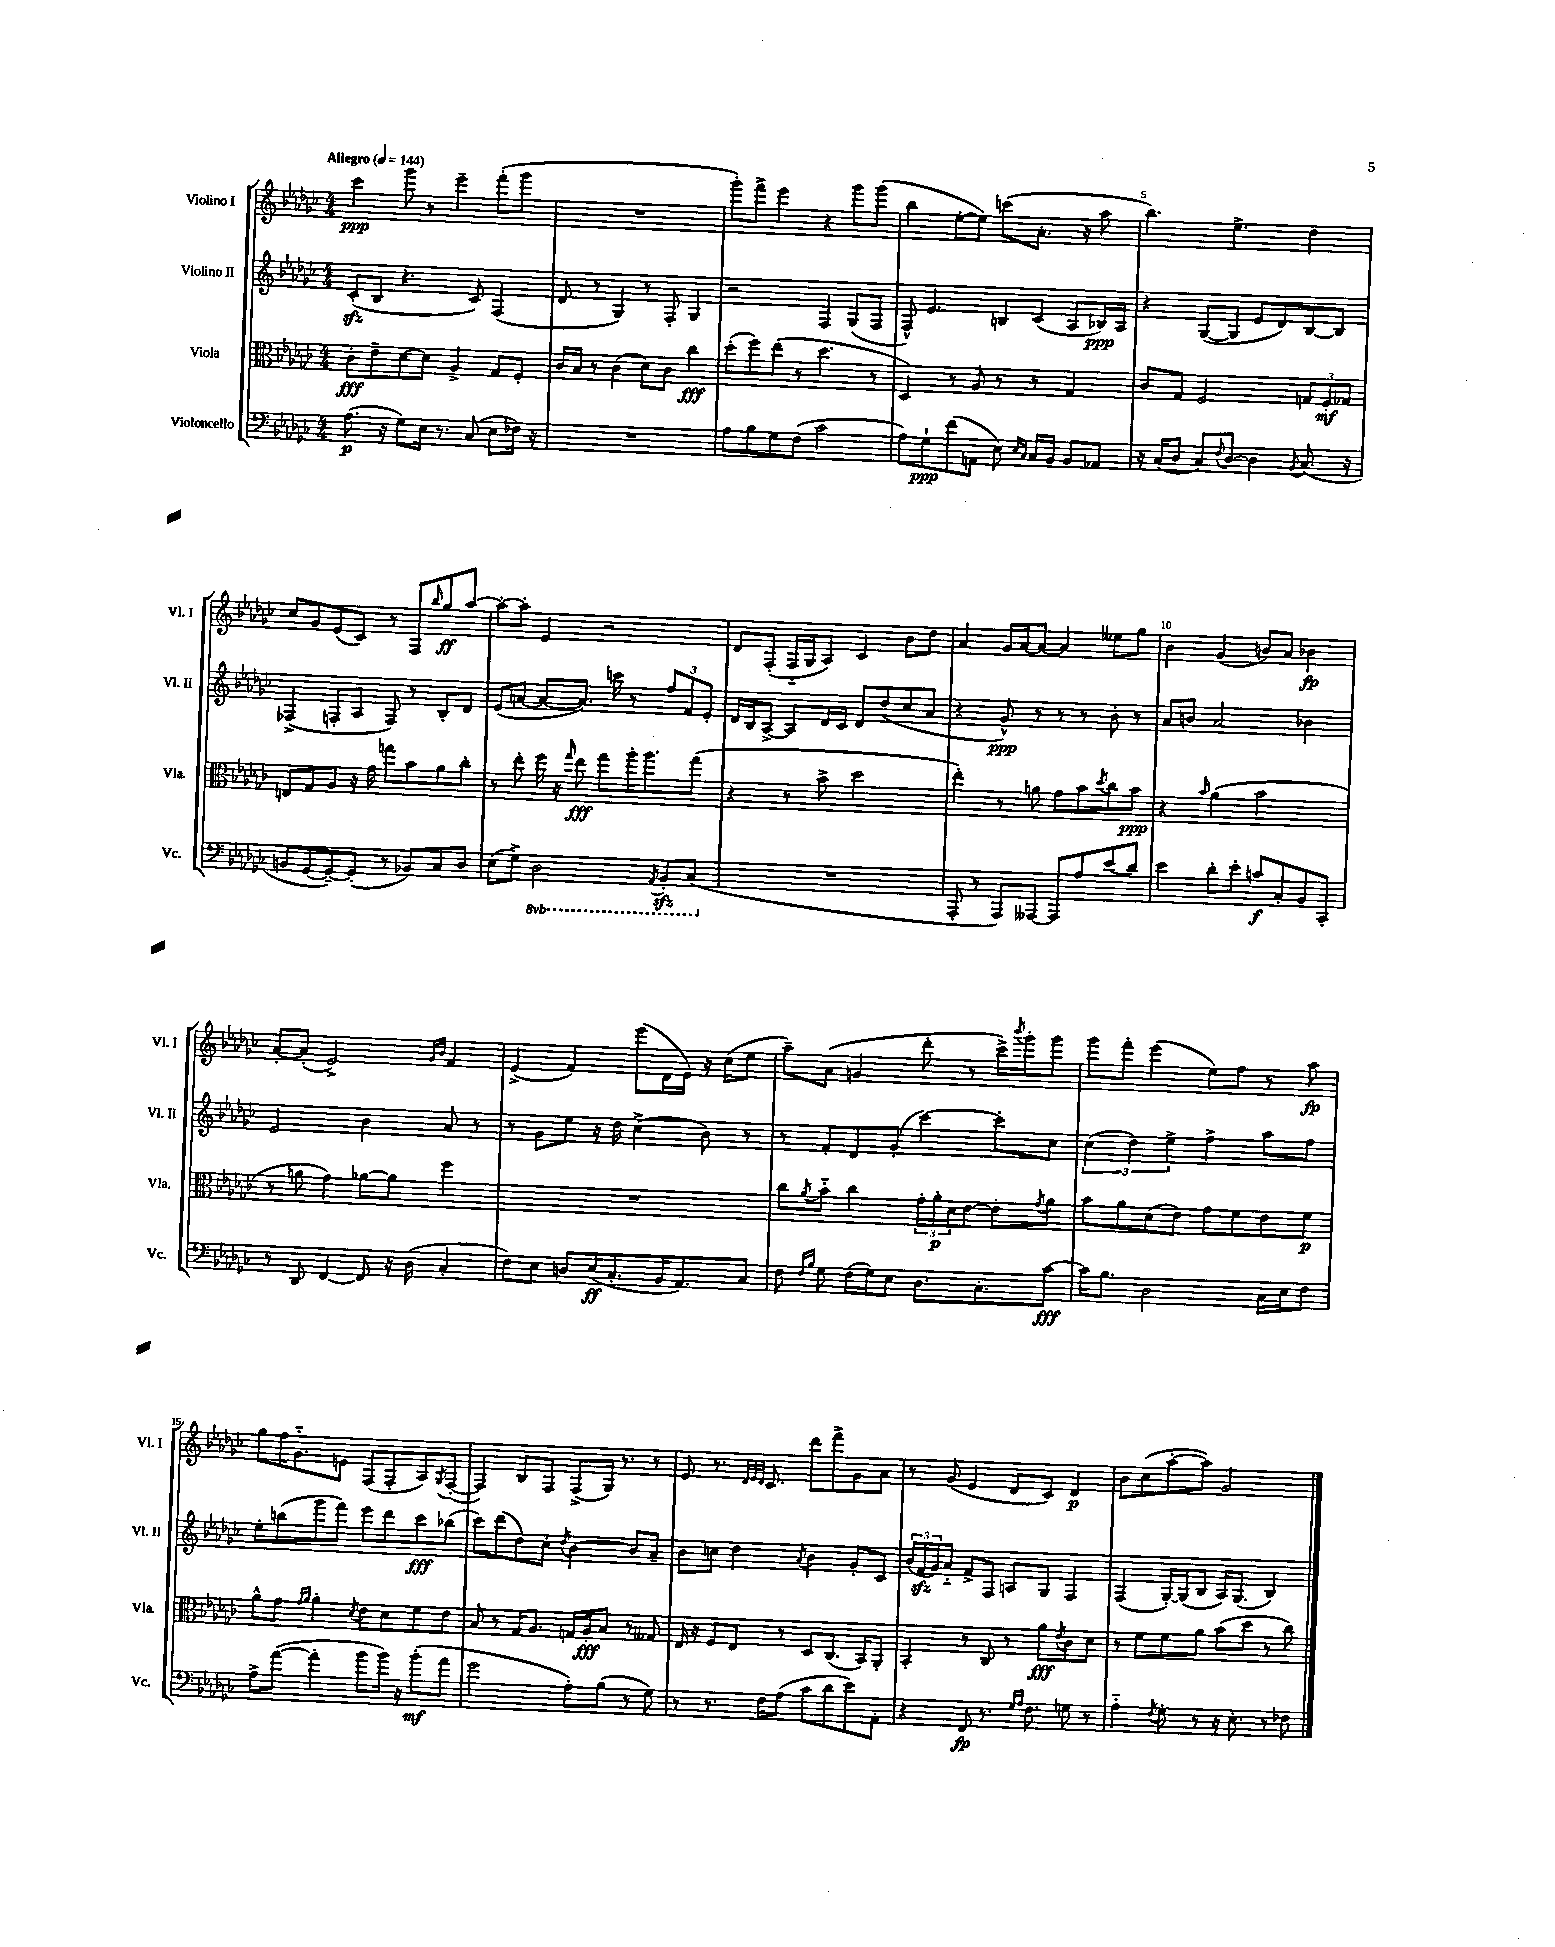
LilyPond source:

<<
\new StaffGroup <<
\new Staff = "s0" \with { instrumentName = "Violino I" shortInstrumentName = "Vl. I" } {
    \clef treble \key ges \major \numericTimeSignature \time 4/4 \tempo "Allegro" 4 = 144
    ces'''4\ppp ges'''8 r8 ees'''4-- f'''8-.( ges'''8 |
    R1 |
    ges'''8-.) f'''8-> ees'''4 r4 ges'''8 ges'''8( |
    bes''4 ees''8~-. ees''8) c'''8( aes'8.-. r16 aes''8 |
    bes''4.) ees''4.-> des''4 |
    ces''8 ges'8 ees'8( ces'8) r8 f8 \grace { bes''16 } ges''8\ff aes''8~ |
    aes''8~-. aes''8-. ees'4 r2 |
    des'8 f8-.( f16-_ ges16 aes8) ces'4 bes'8 des''8 |
    aes'4 ges'16 aes'16~ aes'8~ aes'4 eeses''8 ges''8 |
    bes'4 ges'4( b'8) aes'8 bes'4\fp |
    aes'8~-. aes'8-.( ees'2->) \grace { ges'16 bes'16 } f'4 |
    ees'4->( f'4) ees'''8( des'16 ees'16) r16 ces''16( ees''8 |
    aes''8--) aes'8( g'4 des'''8-. r8 ces'''16->) \acciaccatura { bes'''8 } ges'''16-. ges'''8 |
    ges'''8 f'''8-. ees'''4( ees''8) f''8 r8 aes''8\fp |
    ges''8 f''16 ges'8.-_ e'8 f8( f8-. aes8) \acciaccatura { ges8 } f8~-.( |
    f4) bes8 f8 f8->( ges16) r8. r8 |
    ees'8 r8. \grace { des'32 ees'32 des'32 } ces'8. des'''8 f'''8-> ges'8 aes'8 |
    r8 ges'8( ees'4 des'8 ces'8) des'4\p |
    bes'8 ces''8( aes''8~-. aes''8) ges'2 \bar "|." |
}
\new Staff = "s1" \with { instrumentName = "Violino II" shortInstrumentName = "Vl. II" } {
    \clef treble \key ges \major \numericTimeSignature \time 4/4
    ces'8-.\sfz( bes8 r4. ces'8) f4( |
    des'8 r8 ges4) r8 f8-. ges4 |
    r2 f4 ges8( f8 |
    f8-^) ees'4. b8 ces'8( aes8 bes16\ppp) aes16 |
    r4 ges8~( ges8 ees'8 des'8) bes8~ bes8 |
    fes4->( f8-. aes8 f8) r8 bes8-. des'8 |
    ees'8( a'8~ a'8~ a'8.) c'''16 r8 \tuplet 3/2 { f''8 f'8 ees'8-. } |
    des'16 bes16 aes8~-> aes8 des'16 ces'16 des'8 des''8( ces''8 aes'8 |
    r4 ges'8-^\ppp) r8 r8 r8 bes'8-. r8 |
    aes'8 b'8 aes'2 bes'4 |
    ees'2 bes'4 aes'8 r8 |
    r8 ges'8 ees''8 r16 des''16 ces''4->( bes'8) r8 |
    r8 f'8-. des'8 ges'8-.( ces'''4~) ces'''8-. ces''8 |
    \tuplet 3/2 { ces''4( des''4) ees''4-> } f''4-> aes''8 f''8 |
    ees''8-. b''8( ges'''8 f'''8) ees'''8 des'''8 ces'''8\fff bes''8( |
    ces'''8) des'''8( des''8) ces''8-. \acciaccatura { des''8 } bes'4~ bes'8 aes'8-- |
    bes'8 c''8 des''4 \acciaccatura { aes'8 } bes'4 ges'8-. ces'8 |
    \tuplet 3/2 { bes'16( f'16\sfz ges'16) } aes'8-_ f'8-> f8 a8 ges8 f4 |
    f4( ges16~-.) ges16( bes8 aes16) ges8.( bes4) \bar "|." |
}
\new Staff = "s2" \with { instrumentName = "Viola" shortInstrumentName = "Vla." } {
    \clef alto \key ges \major \numericTimeSignature \time 4/4
    ces'8-.\fff ees'8-- des'8~ des'8 aes4-> ges8 f8-. |
    ces'16 bes16 r8 ces'4( des'8) ces'8 ces''4\fff |
    des''8-.( f''8) ees''8( r8 des''4. r8 |
    des4) r8 aes8 r8 r8 ges4 |
    ces'8 ges8 f2 \tuplet 3/2 { g8 f8-.\mf ges8 } |
    e8 ges8 aes8 r16 ges'16 g''8 bes'8 aes'8 ces''8-. |
    r8 ees''8-. f''16 r16 \grace { ges''16 } ees''8\fff ges''8 aes''16-. aes''8. ges''8( |
    r4 r8 bes'8-> des''2 |
    ees''4-.) r8 a'8 ges'8 bes'8 \acciaccatura { des''8 } ces''8 bes'8\ppp |
    r4 \grace { bes'16 } aes'4( bes'2 |
    r8 a'8 ges'4) aes'8~ aes'8 f''4 |
    R1 |
    ces''8 \acciaccatura { aes'8 } bes'8-_ ces''4 \tuplet 3/2 { ges'16-. aes'16-.\p des'16 } ees'8~ ees'8-. \acciaccatura { ges'8 } aes'8 |
    bes'8 aes'8 des'8( ees'8) ges'8 f'8 ees'8 f'8\p |
    aes'8-^ ges'8 \grace { ges'16 aes'16 } aes'4-. \acciaccatura { des'8 } ees'8 des'8 f'8 ees'8 |
    bes8 r8 ges16 aes8. g16 aes16-.\fff bes8 r8 geses8 |
    ees16 r16 f8 ees8 r8 des8 ces8.( bes,16) aes,8-. |
    bes,4-. r8 ces8 r8 aes'8\fff \acciaccatura { ees'8 } ces'8 des'8 |
    r8 f'8 f'8 aes'8 bes'8( des''8 r8 ces''8) \bar "|." |
}
\new Staff = "s3" \with { instrumentName = "Violoncello" shortInstrumentName = "Vc." } {
    \clef bass \key ges \major \numericTimeSignature \time 4/4 \set Staff.ottavationMarkups = #ottavation-simple-ordinals
    aes8.\p( r16 ges8) ees16 r8. ces8( ees8 fes16) r16 |
    R1 |
    aes8 bes8 ges8 f8( ces'2 |
    aes8) ges8-!\ppp f'8( a,8 ees8) \grace { ees16 ces16 } ces16 bes,16 bes,8 aes,8 |
    r16 ces16( des8 ces8) \appoggiatura { f8 } des8~ des4 \acciaccatura { bes,8 } ces8.( r16 |
    b,8 ges,8~ ges,8~--) ges,8-.( r8 bes,8) ces8 des8 |
    ees8( ges8->) \ottava #-1 des,2 \acciaccatura { aes,,8 } bes,,8-.\sfz ces,8( \ottava #0 |
    R1 |
    aes,,8-. r8 aes,,8) aeses,,8~ aeses,,8 aes8 ees'8( des'8) |
    ees'4 des'8-. ees'8-. c'8\f ces8-. bes,8 ces,8-. |
    r8 des,8 f,4~ f,8 r16 des16( ces4-. |
    f8) ees8 d8 ees16\ff( ces8.-. bes,16 aes,8.) ces8 |
    f8 \grace { f16 bes16 } ges8 f16( ges16) ees8 des8. ces8.-. ces'8~\fff |
    ces'16 bes8. des2 ces16 ees16 f8 |
    aes8-> aes'8~( aes'4-. bes'8 bes'16) r16 bes'8-.\mf( aes'8 |
    ges'2 aes8-.) bes8( r8 ges8) |
    r8 r8. f16 aes8( ces'8 des'8 ees'8) aes,8-. |
    r4 f,8\fp r8. \grace { ges16 aes16 } f8. g8 r8 |
    aes4-_ \acciaccatura { f8 } ges8-. r8 r16 ees8.-. r8 fes8 \bar "|." |
}
>>
>>
\layout { \context { \Score \override BarNumber.break-visibility = ##(#f #t #t) barNumberVisibility = #(every-nth-bar-number-visible 5) } }
